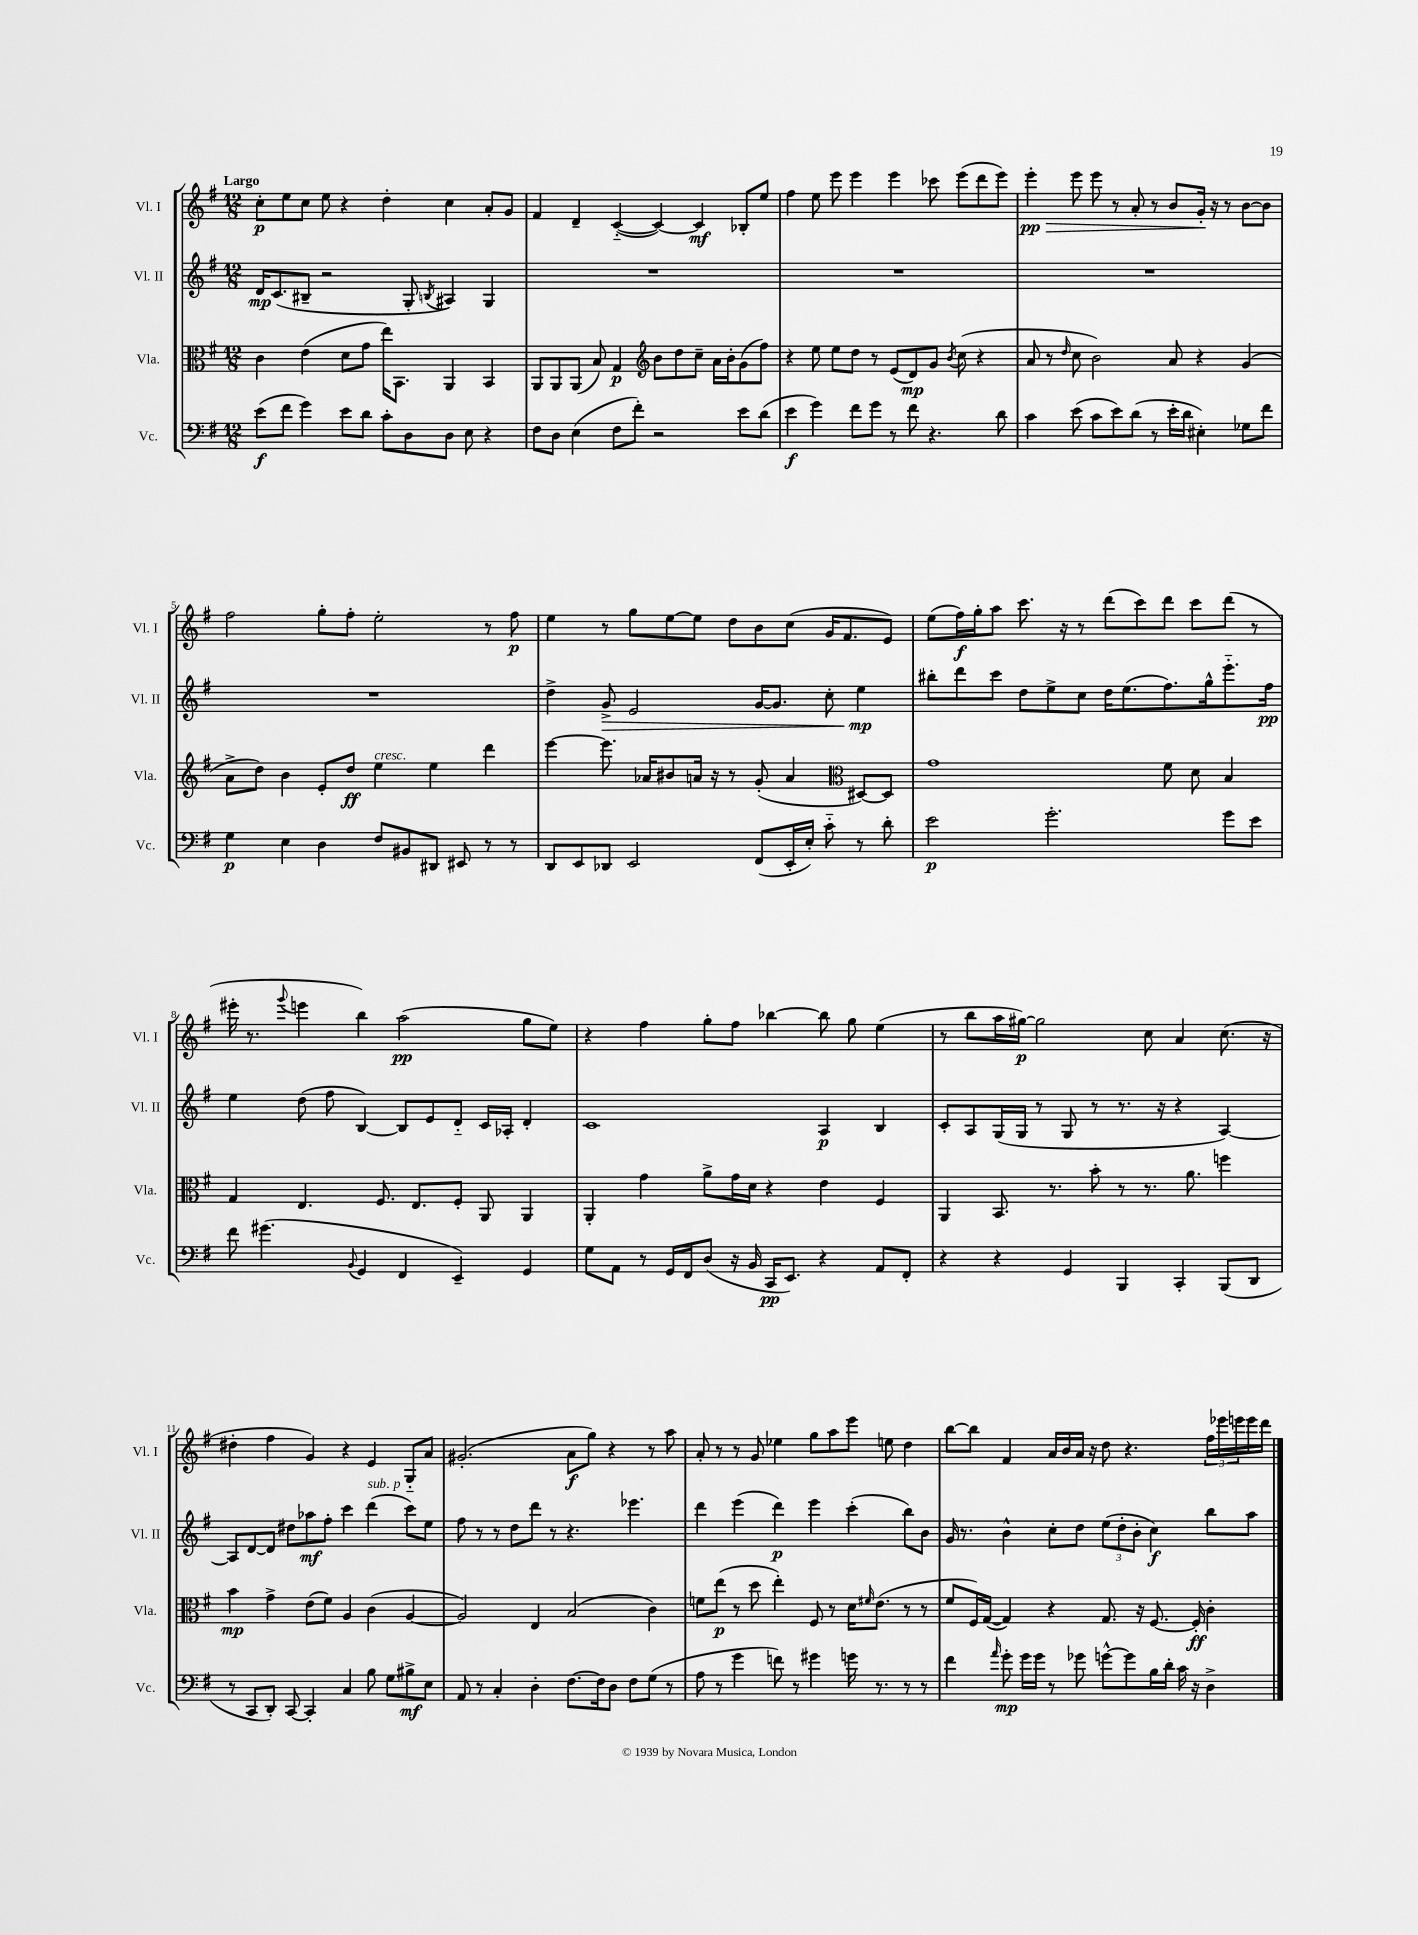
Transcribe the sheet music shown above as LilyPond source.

<<
\new StaffGroup <<
\new Staff = "s0" \with { instrumentName = "Vl. I" shortInstrumentName = "Vl. I" } {
    \clef treble \key g \major \numericTimeSignature \time 12/8 \tempo "Largo"
    c''8-.\p e''8 c''8 e''8 r4 d''4-. c''4 a'8-. g'8 |
    fis'4 d'4-- c'4~-_( c'4~) c'4\mf bes8-. e''8 |
    fis''4 e''8 e'''8 e'''4 e'''4 ces'''8 e'''8( d'''8 e'''8) |
    e'''4-.\pp\> e'''8 e'''8 r8 a'8-. r8 b'8 g'16-.\! r16 r8 b'8~ b'8 |
    fis''2 g''8-. fis''8-. e''2-. r8 fis''8\p |
    e''4 r8 g''8 e''8~ e''8 d''8 b'8 c''8( g'16 fis'8. e'8) |
    e''8( fis''16\f) g''16-. a''8 c'''8. r16 r8 d'''8( c'''8) d'''8 c'''8 d'''8( r8 |
    eis'''16-. r8. \appoggiatura { g'''8 } e'''4 b''4) a''2\pp( g''8 e''8) |
    r4 fis''4 g''8-. fis''8 bes''4~ bes''8 g''8 e''4( |
    r8 b''8 a''16 gis''16~\p) gis''2 c''8 a'4 c''8.( r16 |
    dis''4-. fis''4 g'4) r4 e'4 g8-_ a'8 |
    gis'2.-.( a'8\f g''8) r4 r8 a''8 |
    a'8-. r8 r8 g'8 ees''4 g''8 a''8 e'''8 e''8 d''4 |
    b''8~ b''8 fis'4 a'16 b'16 a'16 r16 d''8 r4. \tuplet 3/2 { fis''16 ees'''16 e'''16 } e'''16 d'''16 \bar "|." |
}
\new Staff = "s1" \with { instrumentName = "Vl. II" shortInstrumentName = "Vl. II" } {
    \clef treble \key g \major \numericTimeSignature \time 12/8
    d'16\mp c'8.( bis8-- r2 g8-. \acciaccatura { b8 } ais4) g4 |
    R1. |
    R1. |
    R1. |
    R1. |
    d''4-> g'8->\> e'2 g'16~ g'8. c''8-. e''4\mp\! |
    bis''8-. d'''8 c'''8 d''8 e''8-> c''8 d''16 e''8.( fis''8.) g''16-^ e'''8.-_ fis''16\pp |
    e''4 d''8( fis''8 b4~) b8 e'8 d'8-_ c'16 aes16-. d'4-. |
    c'1 a4\p b4 |
    c'8-. a8 g16( g16 r8 g8 r8 r8. r16 r4 a4~) |
    a8 d'8~ d'8 dis''8 aes''8\mf fis''8-. c'''4 d'''4^\markup { \italic "sub. p" }( c'''8) e''8 |
    fis''8 r8 r8 d''8 d'''8 r8 r4. ees'''4. |
    d'''4 e'''4( d'''4\p) e'''4 c'''4-.( b''8) b'8 |
    g'16 r8. b'4-^ c''8-. d''8 \tuplet 3/2 { e''8( d''8-. b'8-. } c''4\f) b''8 a''8 \bar "|." |
}
\new Staff = "s2" \with { instrumentName = "Vla." shortInstrumentName = "Vla." } {
    \clef alto \key g \major \numericTimeSignature \time 12/8
    c'4 e'4( d'8 g'8 e''16) b,8. a,4 b,4 |
    a,8 a,8 a,8( b8) g4\p \clef treble b'8 d''8 c''8-- a'16 b'16-. g'8( fis''8) |
    r4 e''8 e''8 d''8 r8 e'8( d'8\mp) g'8 \acciaccatura { b'8 } c''8( r4 |
    a'8 r8 \grace { d''16 } c''8 b'2) a'8 r4 g'4( |
    a'8-> d''8) b'4 e'8-. d''8\ff e''4^\markup { \italic "cresc." } e''4 d'''4 |
    e'''4~ e'''8. aes'16 bis'8 a'16 r16 r8 g'8-.( a'4 \clef alto dis8~) dis8 |
    g'1 fis'8 d'8 b4 |
    g4 e4. fis8. e8. fis8-. a,8 a,4 |
    a,4-. g'4 a'8-> g'16 d'16 r4 e'4 fis4 |
    a,4 b,8. r8. b'8-. r8 r8. a'8. f''4 |
    b'4\mp g'4-> e'8( fis'8) a4 c'4( a4~ |
    a2) e4 b2( c'4) |
    f'8 e''8\p( r8 d''8 e''4-.) fis8 r8 d'16 \grace { fis'16 } e'8.( r8 r8 |
    fis'8 fis16) g16~( g4) r4 g8. r16 fis8.~ fis16-.\ff c'4-. \bar "|." |
}
\new Staff = "s3" \with { instrumentName = "Vc." shortInstrumentName = "Vc." } {
    \clef bass \key g \major \numericTimeSignature \time 12/8
    e'8\f( fis'8 g'4) e'8 d'8 c'8-. d8 d8 e8 r4 |
    fis8 d8 e4( fis8 fis'8-.) r2 e'8 d'8( |
    e'4\f g'4) fis'8 g'8 r8 fis'8 r4. d'8 |
    c'4 e'8( c'8 e'8) d'8( r8 e'16-. d'16 eis4-.) ges8 fis'8 |
    g4\p e4 d4 fis8 bis,8 dis,8 eis,8 r8 r8 |
    d,8 e,8 des,8 e,2 fis,8( e,16-. e16-.) c'8-_ r8 d'8-. |
    e'2\p g'2.-. g'8 e'8 |
    fis'8 gis'4.( \appoggiatura { b,8 } g,4 fis,4 e,4--) g,4 |
    g8 a,8 r8 g,16 fis,16 d8( r16 b,16 c,16\pp e,8.) r4 a,8 fis,8-. |
    r4 r4 g,4 b,,4 c,4-. b,,8( d,8 |
    r8 c,8 d,8-.) c,8~ c,4-. c4 b8 g8 bis8->\mf e8 |
    a,8 r8 c4-. d4-. fis8.~ fis16 d8 fis8 g8( r8 |
    a8 r8 g'4 f'8) r8 gis'4 g'16 r8. r8 r8 |
    fis'4 \grace { a'16 } g'8-.\mp g'16 g'16 r8 ges'8 g'8~-^ g'8 b16 d'16-. c'16 r16 d4-> \bar "|." |
}
>>
>>
